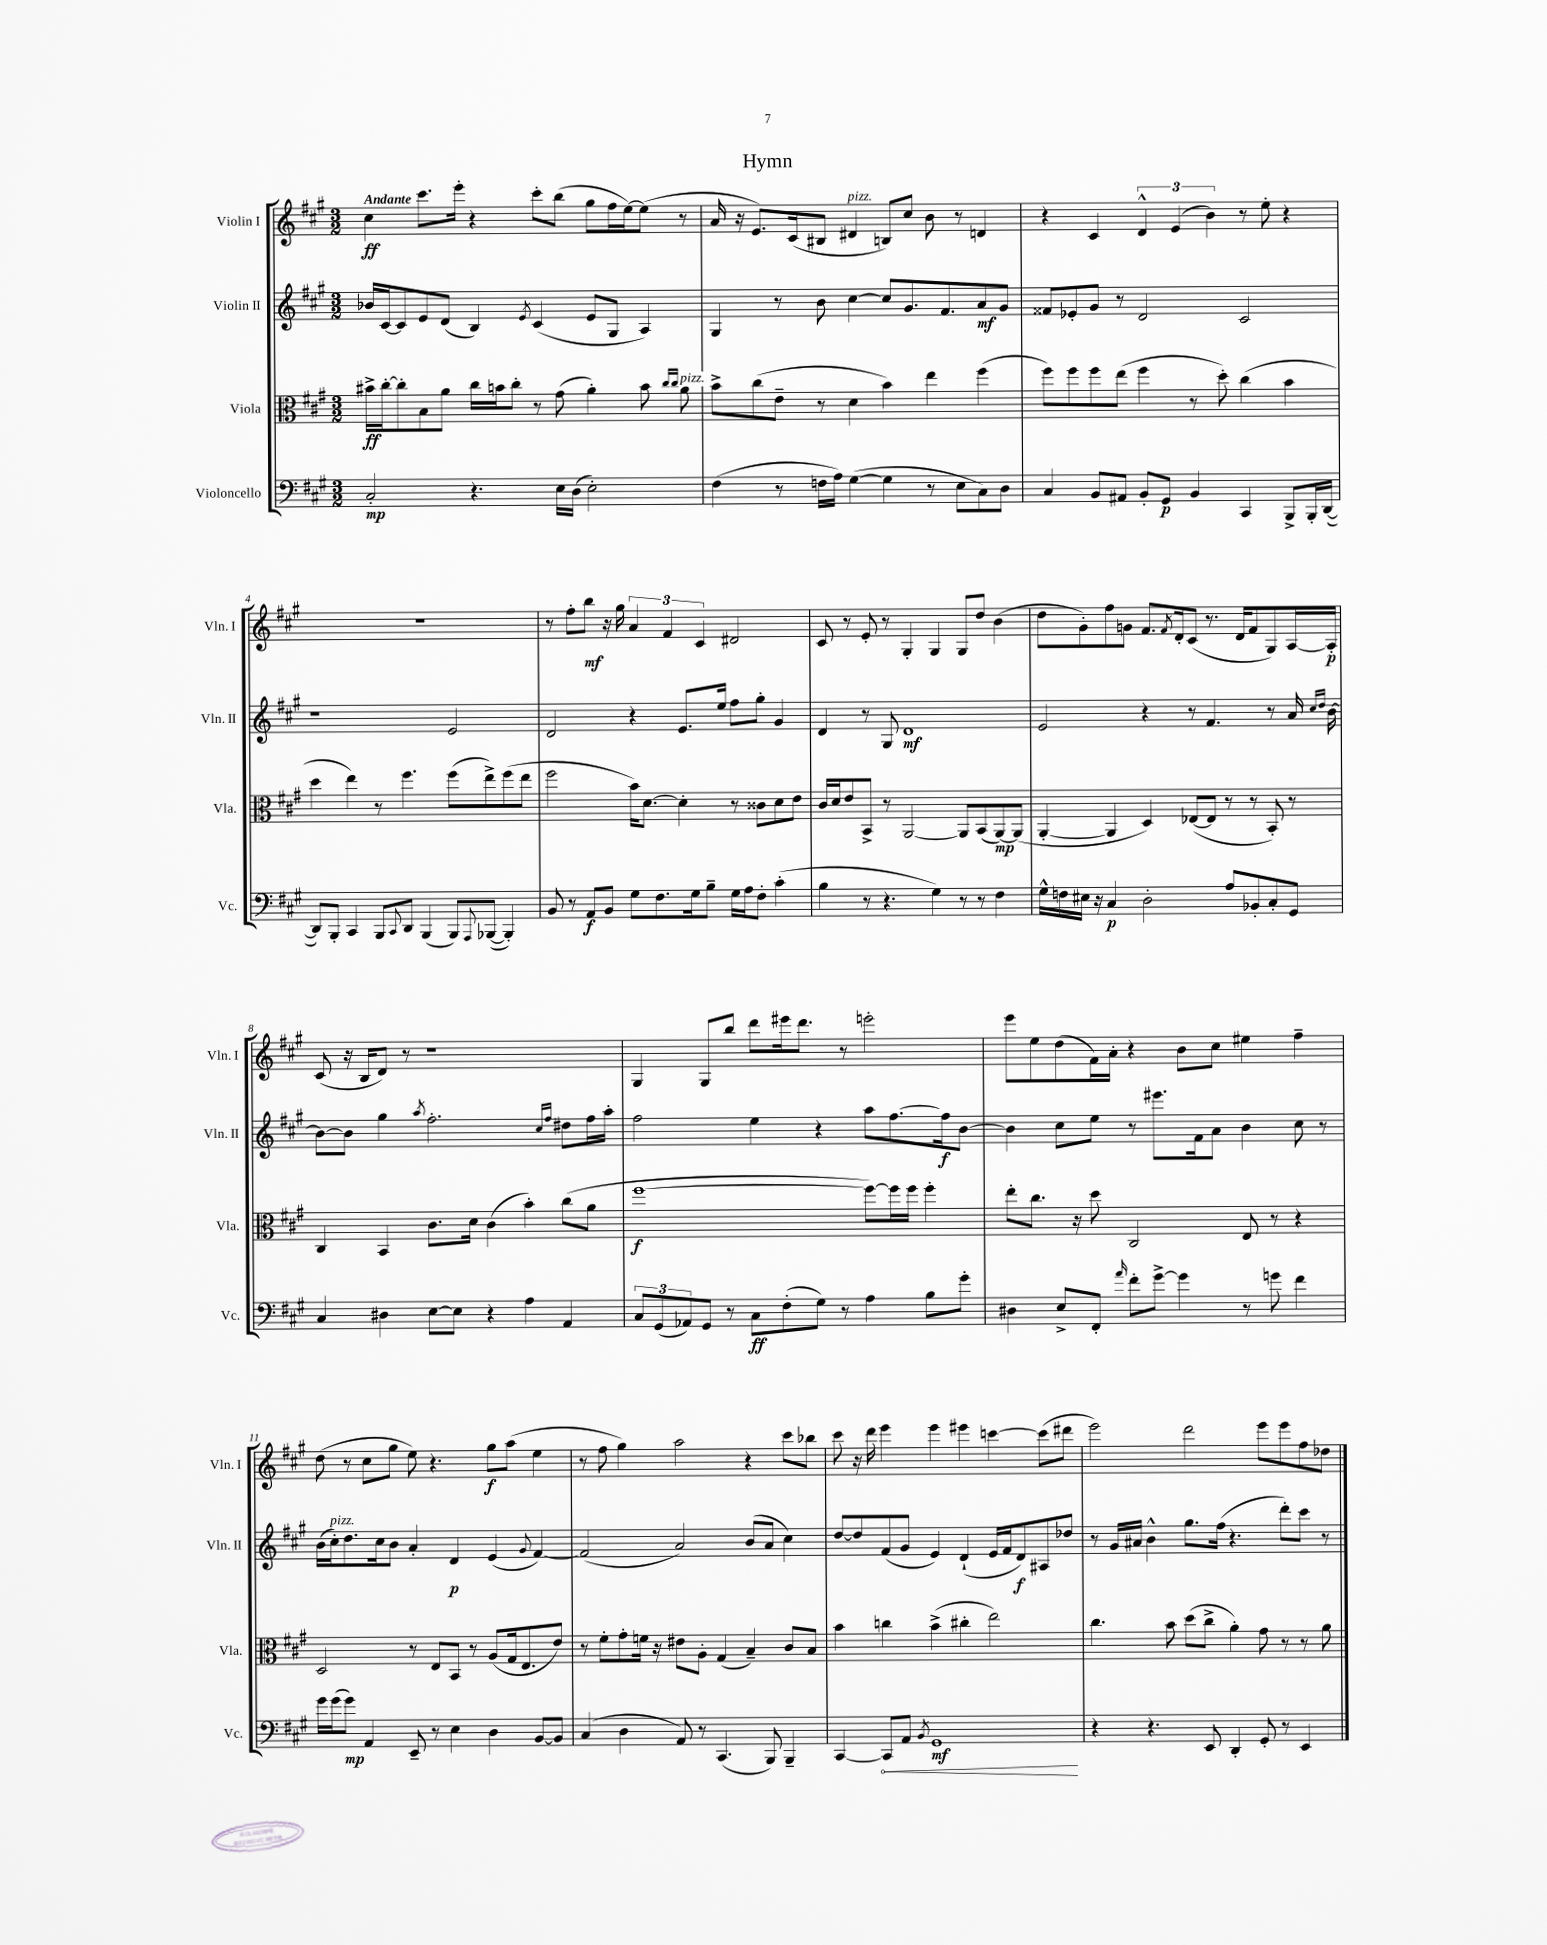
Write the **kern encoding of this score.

**kern	**kern	**kern	**kern
*staff4	*staff3	*staff2	*staff1
*clefF4	*clefC3	*clefG2	*clefG2
*k[f#c#g#]	*k[f#c#g#]	*k[f#c#g#]	*k[f#c#g#]
*M3/2	*M3/2	*M3/2	*M3/2
2C#'	16b#^	16b-	4cc#
.	[16cc#'	[16c#	.
.	8cc#']	8c#]	.
.	8B	8e	8.ccc#
.	8a	(8d	.
.	.	.	16eee'
4.r	16cc#	4B)	4r
.	16b	.	.
.	8cc#'	.	.
.	.	8qe	.
.	8r	(4c#	8ccc#'
16E	(8g#	.	(8bb
(16D	.	.	.
2E')	4a')	8e	8gg#
.	.	8G#	16ff#
.	.	.	[16ee)
.	8b	4A)	(8ee]
.	16qqcc#	.	.
.	16qqcc#	.	.
.	8a	.	8r
=	=	=	=
(4F#	8b^	4G#	16a
.	.	.	16r
.	(8cc#	.	8.e)
8r	8e~	8r	.
.	.	.	(16c#
16F	8r	8b	8B#
16A)	.	.	.
([4G#	4d	[4cc#	4d#
4G#]	4b)	8cc#]	8B)
.	.	8.g#	8cc#
8r	4ee	.	8b
.	.	8.f#	.
8E	.	.	8r
8C#)	(4ff#	8a	4d
8D	.	8g#	.
=	=	=	=
4C#	8ff#)	8f##	4r
.	8ff#	8e-'	.
8BB	8ff#	8g#	4c#
8AA#	(8ee	8r	.
8BB'	4ff#	2d	6d^^
8GG#	.	.	.
.	.	.	(6e
4BB	8r	.	.
.	.	.	6b)
.	8dd')	.	.
4CC#	(4cc#	2c#	8r
.	.	.	8ee'
8BBB^	4b	.	4r
16BBB'	.	.	.
([16DD	.	.	.
=	=	=	=
8DD])	4dd	1r	1.r
8BBB'	.	.	.
4CC#	4ee)	.	.
8BBB	8r	.	.
8qqCC#	.	.	.
8DD	4.ff#	.	.
(4BBB	.	.	.
8BBB)	(8ff#	2e	.
8qqAAA	.	.	.
([8BBB-	8ee^)	.	.
4BBB-'])	(8ff#	.	.
.	8ee	.	.
=	=	=	=
8BB	2ff#	2d	8r
8r	.	.	8ff#'
8AA	.	.	8bb
8BB	.	.	16r
.	.	.	16gg#
8G#	16b)	4r	6a
.	[8.d	.	.
8.F#	.	.	.
.	.	.	6f#
.	4d']	8.e	.
16G#	.	.	.
.	.	.	6c#
8B~	.	.	.
.	.	16ee	.
16G#	8r	8ff#	2d#
16A	.	.	.
8F#'	8c##	8gg#'	.
(4c#'	8d	4g#	.
.	8e	.	.
=	=	=	=
4B	16c#	4d	8c#
.	16d	.	.
.	8e	.	8r
8r	8BB^	8r	8e'
4.r	8r	8G#	8r
.	[2AA	1d	4G#'
4G#)	.	.	4G#
8r	8AA]	.	8G#
8r	(8BB	.	8dd
4F#	[8AA)	.	(4b
.	(8AA]	.	.
=	=	=	=
16G#^^	[4AA'	2e	8dd
16F	.	.	.
16E#	.	.	8g#')
16r	.	.	.
4C#	4AA]	.	8ff#
.	.	.	8g
2D'	4D)	4r	8.f#
.	.	.	8qf#
.	.	.	16d'
.	([8E-	8r	(8c#
.	8E-]	4.f#	8.r
8A	8r	.	.
.	.	.	16d
8BB-'	8r	.	8f#
8C#'	8BB')	8r	8G#)
8GG#	8r	16a	[16A
.	.	16qqcc#	.
.	.	16qqdd	.
.	.	[16b	16A']
=	=	=	=
4C#	4C#	8b_	(8c#
.	.	8b]	16r
.	.	.	16B
4D#	4BB	4gg#	8d)
.	.	.	8r
.	.	8qaa	.
[8E	8.c#	2.ff#'	1r
8E]	.	.	.
.	16d	.	.
4r	(4c#	.	.
4A	4b')	.	.
.	.	16qqcc#	.
.	.	16qqff#	.
4AA	(8cc#	8dd#	.
.	8a	16ff#	.
.	.	16aa'	.
=	=	=	=
12C#	[1ff#	2ff#	4G#
(12GG#	.	.	.
12AA-)	.	.	.
8GG#	.	.	8G#
8r	.	.	8bb
8C#	.	4ee	8ddd
(8F#'	.	.	16eee#
.	.	.	8.ddd
8G#)	.	4r	.
8r	.	.	8r
4A	8ff#_)	8aa	2eee'
.	16ff#]	[8.ff#	.
.	16ff#	.	.
8B	4ff#'	.	.
.	.	16ff#]	.
8g#'	.	[8b	.
=	=	=	=
4D#	8ee'	4b]	8eee
.	8.cc#	.	8ee
8E^	.	8cc#	(8dd
.	16r	.	.
8FF#'	8dd	8ee	16f#)
.	.	.	16a'
16qqa	.	.	.
8f#'	2C#	8r	4r
[8g#^	.	8.eee#	.
4g#]	.	.	8b
.	.	16f#	.
.	.	8a	8cc#
8r	8E	4b	4ee#
8g	8r	.	.
4f#	4r	8cc#	4ff#~
.	.	8r	.
=	=	=	=
16g#	2D	(16b	(8dd
(16g#	.	16cc#')	.
8g#)	.	8.dd	8r
4AA	.	.	8cc#
.	.	16cc#	.
.	.	8b	8gg#
8EE~	8r	4a'	8ee)
8r	8E	.	4.r
4E	8BB	4d	.
.	8r	.	.
4D	(8A	(4e	8gg#
.	16G#	.	(8aa
.	8.E	.	.
.	.	8qqg#	.
[8BB	.	[4f#)	4ee
8BB]	8e)	.	.
=	=	=	=
(4C#	8r	(2f#]	8r
.	8f#'	.	8ff#
4D	8g#'	.	4gg#)
.	16f	.	.
.	16r	.	.
8AA)	8e#	2a)	2aa
8r	8A'	.	.
(4.CC#	(4G#	.	.
.	4B~)	(8b	4r
8BBB)	.	8a	.
4BBB~	8c#	4cc#)	8ccc#
.	8B	.	8bb-
=	=	=	=
[4CC#	4b	[8dd	8ccc#
.	.	8dd]	16r
.	.	.	16ddd
8CC#]	4cc	(8f#	4eee
8AA	.	8g#	.
8qBB	.	.	.
1GG#	(4b^	4e)	4eee
.	4cc#'	(4d`	4eee#
.	2ee)	16e	[4ccc
.	.	16f#	.
.	.	8d)	.
.	.	8A#	(8ccc]
.	.	8dd-	8ddd#
=	=	=	=
4r	4.cc#	8r	2eee)
.	.	16g#	.
.	.	16a#	.
4.r	.	4b^^	.
.	8b	.	.
.	(8dd	8.gg#	2ddd
8EE	8cc#^	.	.
.	.	(16ff#	.
4DD'	4a')	4.r	.
8GG#'	8g#	.	8eee
8r	8r	8ddd')	8eee
4EE	8r	8ccc#	8ff#
.	8a	8r	8dd-
==	==	==	==
*-	*-	*-	*-
